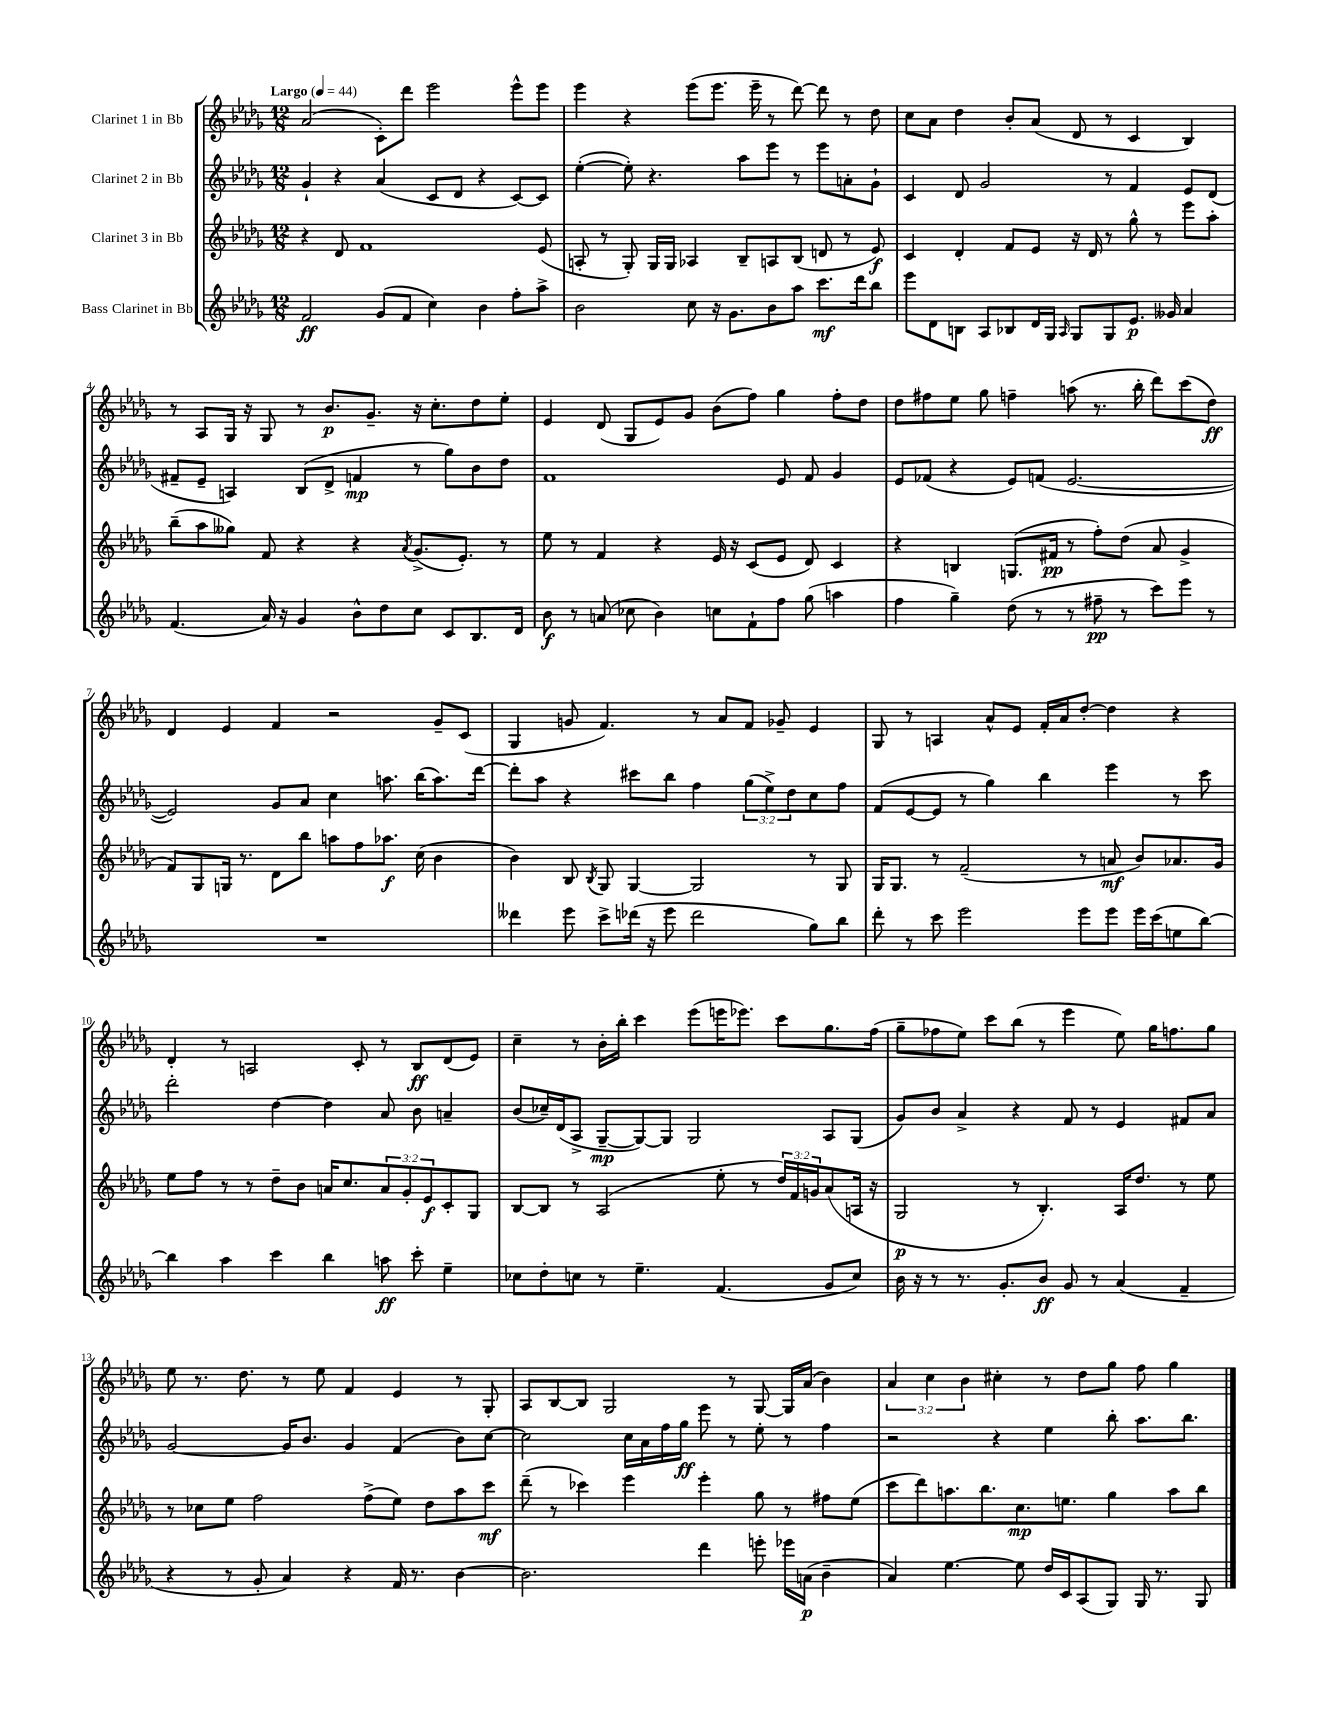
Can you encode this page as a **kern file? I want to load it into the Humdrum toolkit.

**kern	**kern	**kern	**kern
*staff4	*staff3	*staff2	*staff1
*clefG2	*clefG2	*clefG2	*clefG2
*k[b-e-a-d-g-]	*k[b-e-a-d-g-]	*k[b-e-a-d-g-]	*k[b-e-a-d-g-]
*M12/8	*M12/8	*M12/8	*M12/8
*MM44	*MM44	*MM44	*MM44
2f/	4r	4g-`/	(2a-/
.	8d-/	4r	.
.	1f	.	.
(8g-/L	.	(4a-/	8c'\L)
8f/J	.	.	8ddd-\J
4cc\)	.	8c/L	2eee-\
.	.	8d-/J	.
4b-\	.	4r	.
8ff'\L	.	[8c/L)	8eee-^^\L
8aa-^\J	(8e-/	8c/]J	8eee-\J
=	=	=	=
2b-\	8A'/	([4ee-'\	4eee-\
.	8r	.	.
.	8G-'/)	8ee-'\])	4r
.	16G-/LL	4.r	.
.	16G-/JJ	.	.
8cc\	4A-/	.	(8eee-\L
16r	.	.	8.eee-\J
8.g-\L	.	.	.
.	8B-~/L	8aa-\L	.
.	.	.	16eee-~\
8b-\	8A/	8eee-\J	8r
8aa-\J	(8B-/J	8r	[8ddd-\)
8.ccc\L	8d/	8eee-\L	8ddd-\]
.	8r	8a'\	8r
16ddd-\k	.	.	.
8bb-\J	8e-/)	8g-`\J	8dd-\
=	=	=	=
8eee-\L	4c/	4c/	8cc\L
8d-\	.	.	8a-\J
8B\J	4d-'/	8d-/	4dd-\
8A-/L	.	2g-/	.
8B-/	8f/L	.	8b-'/L
16d-/L	8e-/J	.	(8a-/J
16G-/JJ	.	.	.
16qqA-/	.	.	.
8G-/L	16r	.	8d-/
.	16d-/	.	.
8G-/	8r	8r	8r
8.e-/J	8gg-^^\	4f/	4c/
.	8r	.	.
16g--/	.	.	.
4a-/	8eee-\L	8e-/L	4B-/)
.	8aa-'\J	(8d-/J	.
=	=	=	=
(4.f/	(8bb-~\L	8f#~/L	8r
.	8aa-\	8e-~/J	8A-/L
.	8gg--\J)	4A/)	16G-/Jk
.	.	.	16r
16a-/)	8f/	.	8G-/
16r	.	.	.
4g-/	4r	(8B-/L	8r
.	.	8d-^/J	8.b-/L
8b-^^\L	4r	4f/	.
.	.	.	8.g-~/J
8dd-\	.	.	.
.	8qa-/	.	.
8cc\J	(8.g-^/L	8r	16r
.	.	.	8.cc'\L
8c/L	.	8gg-\L)	.
.	8.e-'/J)	.	.
8.B-/	.	8b-\	8dd-\
.	8r	8dd-\J	8ee-'\J
16d-/Jk	.	.	.
=	=	=	=
8b-\	8ee-\	1f	4e-/
8r	8r	.	.
(8a/	4f/	.	(8d-/
8cc-\	.	.	8G-/L
4b-\)	4r	.	8e-/)
.	.	.	8g-/J
8cc\L	16e-/	.	(8b-\L
.	16r	.	.
8f`\	(8c/L	.	8ff\J)
8ff\J	8e-/J	8e-/	4gg-\
(8gg-\	8d-/)	8f/	.
4aa\	4c/	4g-/	8ff'\L
.	.	.	8dd-\J
=	=	=	=
4ff\	4r	8e-/L	8dd-\L
.	.	(8f-/J	8ff#\
4gg-~\)	4B/	4r	8ee-\J
.	.	.	8gg-\
(8dd-\	(8.G/L	8e-/L)	4ff~\
8r	.	(8f/J	.
.	16f#/Jk	.	.
8r	8r	[2.e-/	(8aa\
8ff#~\	8ff'\L)	.	8.r
8r	(8dd-\J	.	.
.	.	.	16bb-'\
8ccc\L)	8a-/	.	8ddd-\L)
8eee-\J	4g-^/	.	(8ccc\
8r	.	.	8dd-\J)
=	=	=	=
1.r	8f/L)	2e-/])	4d-/
.	8G-/	.	.
.	16G/Jk	.	4e-/
.	8.r	.	.
.	8d-\L	8g-/L	4f/
.	8bb-\J	8a-/J	.
.	8aa\L	4cc\	2r
.	8ff\	.	.
.	8.aa-\J	8.aa\	.
.	(16cc\	(16bb-\LK	.
.	4b-\	8.aa\)	8g-~/L
.	.	.	(8c/J
.	.	[16ddd-\Jk	.
=	=	=	=
4ddd--\	4b-\)	8ddd-'\]L	4G-/
.	.	8aa-\J	.
8eee-\	8B-/	4r	8g/
.	8qB-/	.	.
8ccc^\L	8G-/	.	4.f/)
(16ddd-\Jk	[4G-/	8ccc#\L	.
16r	.	.	.
8eee-\	.	8bb-\J	.
2ddd-\	2G-/]	4ff\	8r
.	.	.	8a-/L
.	.	(12gg-\L	8f/J
.	.	12ee-^\)	.
.	.	.	8g-~/
.	.	12dd-\	.
8gg-\L)	8r	8cc\	4e-/
8bb-\J	8G-/	8ff\J	.
=	=	=	=
8ddd-'\	16G-/LK	(8f/L	8G-/
.	8.G-/J	.	.
8r	.	[8e-/	8r
8ccc\	8r	8e-/]J	4A/
2eee-\	(2f~/	8r	.
.	.	4gg-\)	8a-^^/L
.	.	.	8e-/J
.	.	4bb-\	16f'/LL
.	.	.	16a-/J
8eee-\L	8r	.	[8dd-'/J
8eee-\J	8a/	4eee-\	4dd-\]
16eee-\LL	8b-/L)	.	.
(16ccc\J	.	.	.
8ee\	8.a-/	8r	4r
[8bb-\J)	.	8ccc\	.
.	16g-/Jk	.	.
=	=	=	=
4bb-\]	8ee-\L	2ddd-'\	4d-'/
.	8ff\J	.	.
4aa-\	8r	.	8r
.	8r	.	2A/
4ccc\	8dd-~\L	[4dd-\	.
.	8b-\J	.	.
4bb-\	16a/LK	4dd-\]	.
.	8.cc/	.	.
.	.	.	8c'/
8aa\	12a/	8a-/	8r
.	12g-'/	.	.
8ccc'\	.	8b-\	8B-/L
.	12e-/	.	.
4ee-~\	8c'/	4a~/	(8d-/
.	8G-/J	.	8e-/J)
=	=	=	=
8cc-\L	[8B-/L	(8b-/L	4cc~\
8dd-'\	8B-/]J	16cc-~/L)	.
.	.	(16d-/J	.
8cc\J	8r	8A-^/J	8r
8r	(2A-/	[8G-~/L	16b-'\LL
.	.	.	16bb-'\JJ
4.ee-~\	.	8G-/_)	4ccc\
.	.	8G-/]J	.
.	.	2G-/	(8eee-\L
(4.f/	8ee-'\	.	16eee\K
.	.	.	8.eee-\J)
.	8r	.	.
.	24dd-/LL)	.	8ccc\L
.	24f/	.	.
.	24g/J	.	.
8g-/L	(8a-/	8A-/L	8.gg-\
8cc/J)	16A/Jk	(8G-/J	.
.	16r	.	(16ff\Jk
=	=	=	=
16b-\	2G-/	8g-/L)	8gg-~\L
16r	.	.	.
8r	.	8b-/J	8ff-\
8.r	.	4a-^/	8ee-\J)
.	.	.	8ccc\L
8.g-'/L	.	.	.
.	8r	4r	(8bb-\J
8b-/J	4.B-'/)	.	8r
8g-/	.	8f/	4eee-\
8r	.	8r	.
(4a-/	16A-/LK	4e-/	8ee-\)
.	8.dd-/J	.	.
.	.	.	16gg-\LK
.	.	.	8.ff\
4f~/	8r	8f#/L	.
.	8ee-\	8a-/J	8gg-\J
=	=	=	=
4r	8r	[2g-/	8ee-\
.	8cc-\L	.	8.r
8r	8ee-\J	.	.
.	.	.	8.dd-\
8g-'/	2ff\	.	.
4a-/)	.	16g-/]LK	8r
.	.	8.b-/J	.
.	.	.	8ee-\
4r	.	4g-/	4f/
.	(8ff^\L	.	.
16f/	8ee-\J)	(4f/	4e-/
8.r	.	.	.
.	8dd-\L	.	.
[4b-\	8aa-\	8b-\L)	8r
.	8ccc\J	[8cc\J	8G-'/
=	=	=	=
2.b-\]	(8ddd-~\	2cc\]	8A-/L
.	8r	.	[8B-/
.	4ccc-\)	.	8B-/]J
.	.	.	2G-/
.	4eee-\	16cc\LL	.
.	.	16a-\	.
.	.	16ff\	.
.	.	16gg-\JJ	.
4ddd-\	4eee-'\	8eee-\	.
.	.	8r	8r
8eee'\	8gg-\	8ee-'\	[8G-/
16eee-\LL	8r	8r	16G-/]LL
(16a\JJ	.	.	(16a-/JJ
4b-~\	8ff#\L	4ff\	4b-\)
.	(8ee-\J	.	.
=	=	=	=
4a-/)	8ccc\L	2r	6a-/
.	8ddd-\)	.	.
.	.	.	6cc\
[4.ee-\	8.aa\	.	.
.	.	.	6b-\
.	8.bb-\	.	.
.	.	4r	4cc#'\
8ee-\]	8.cc\	.	.
16dd-/LL	.	4ee-\	8r
16c/J	8.ee\J	.	.
(8A-/	.	.	8dd-\L
8G-/J)	4gg-\	8bb-'\	8gg-\J
16G-/	.	8.aa-\L	8ff\
8.r	.	.	.
.	8aa\L	.	4gg-\
.	.	8.bb-\J	.
8G-/	8bb-\J	.	.
==	==	==	==
*-	*-	*-	*-
